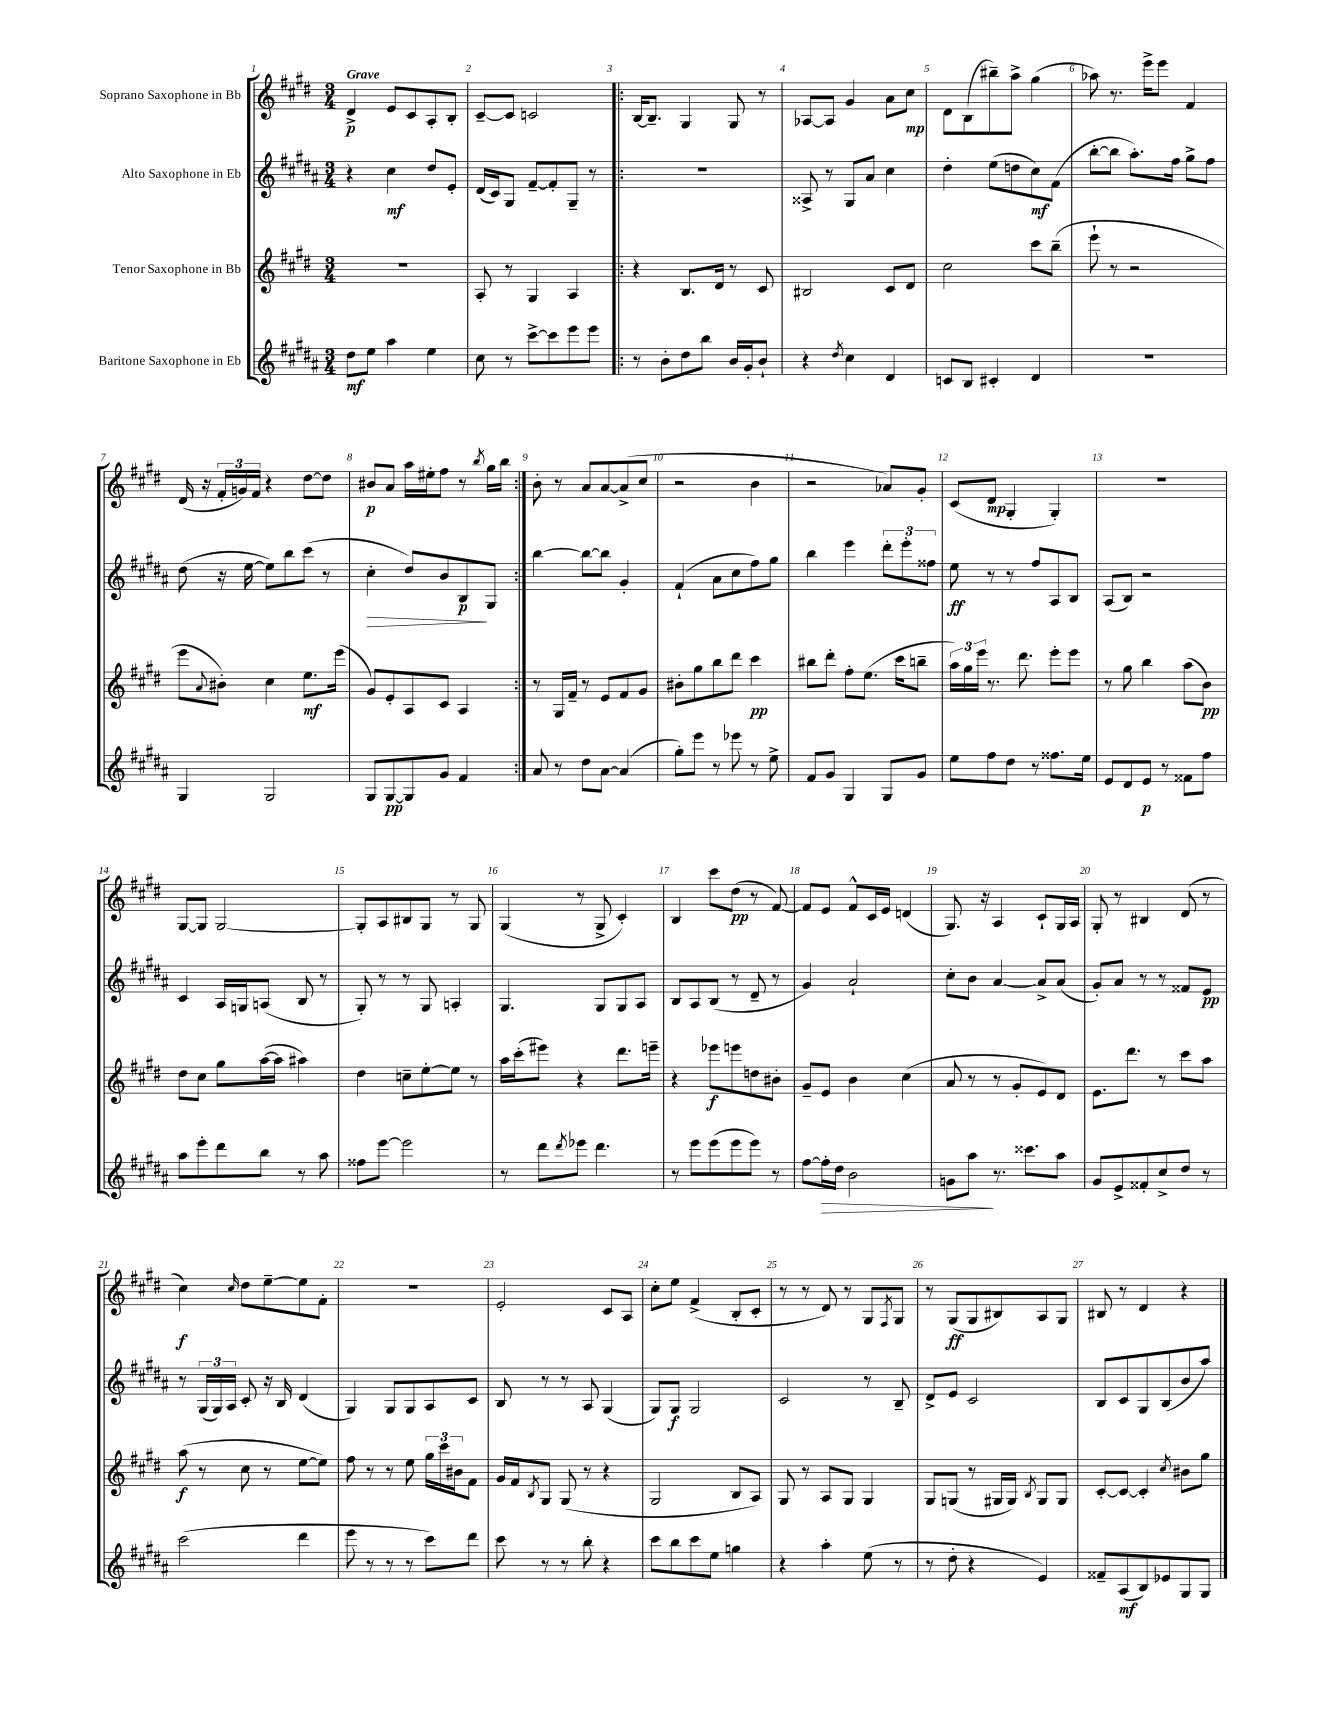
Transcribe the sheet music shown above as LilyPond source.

<<
\new StaffGroup <<
\new Staff = "s0" \with { instrumentName = "Soprano Saxophone in Bb" } {
    \clef treble \key e \major \numericTimeSignature \time 3/4 \tempo "Grave"
    dis'4->\p e'8 cis'8 a8-. b8-. |
    cis'8~-- cis'8 c'2 |
    \repeat volta 2 { b16~ b8.-- gis4 gis8 r8 |
    aes8~ aes8 gis'4 a'8 cis''8\mp |
    dis'8 b8( bis''8--) a''8-> gis''4( |
    aes''8) r8. e'''16-> e'''8 fis'4 |
    dis'16( r16 \tuplet 3/2 { fis'16-. g'16) fis'16 } r4 dis''8~ dis''8 |
    bis'8\p a'8 a''16 eis''16-. fis''8 r8 \acciaccatura { b''8 } gis''16 b''16 | }
    b'8-. r8 a'8 a'8~ a'8->( cis''8 |
    r2 b'4 |
    r2 aes'8) gis'8-. |
    cis'8( dis'8\mp gis4-. gis4-.) |
    r2. |
    gis8~ gis8 gis2~ |
    gis8-. a8 bis8 gis8 r8 gis8 |
    gis4( r8 gis8-> cis'4-.) |
    b4 cis'''8 dis''8\pp( r8 fis'8~) |
    fis'8 e'8 fis'8-^ cis'16 e'16 d'4( |
    gis8.) r16 a4 cis'8-! gis16 a16 |
    gis8-. r8 bis4 dis'8( r8 |
    cis''4\f) \grace { cis''16 } dis''8 e''8~-- e''8 fis'8-. |
    R2. |
    e'2-. cis'8 a8 |
    cis''8-. e''8 fis'4->( b8-. cis'8-. |
    r8 r8 dis'8) r8 gis8 \acciaccatura { fis8 } gis8 |
    r8 gis8\ff( gis8 bis8) a8 gis8 |
    bis8 r8 dis'4 r4 \bar "|." |
}
\new Staff = "s1" \with { instrumentName = "Alto Saxophone in Eb" } {
    \clef treble \key b \major \numericTimeSignature \time 3/4
    r4 cis''4\mf dis''8 e'8-. |
    dis'16( cis'16) gis8 fis'8~-- fis'8-. gis8-- r8 |
    \repeat volta 2 { R2. |
    aisis8-> r8 gis8 ais'8 cis''4 |
    dis''4-. e''8( d''8 cis''8\mf) fis'8( |
    b''8~-. b''8 ais''8.-.) fis''16 gis''8-> fis''8 |
    dis''8( r16 e''16~ e''8) b''8 cis'''8( r8 |
    cis''4-.\> dis''8) b'8 b8\p\! gis8 | }
    b''4~ b''8~ b''8 gis'4-. |
    fis'4-!( ais'8 cis''8 fis''8) gis''8 |
    b''4 e'''4 \tuplet 3/2 { dis'''8-. e'''8-. fisis''8 } |
    e''8\ff r8 r8 fis''8 ais8 b8 |
    ais8( b8) r2 |
    cis'4 ais16 g16 a8( b8 r8 |
    gis8-.) r8 r8 gis8 a4-. |
    gis4. gis8 gis8 ais8 |
    b8 ais8 b8( r8 dis'8-- r8 |
    gis'4) ais'2-! |
    cis''8-. b'8 ais'4~ ais'8-> ais'8( |
    gis'8-.) ais'8 r8 r8 fisis'8 e'8\pp |
    r8 \tuplet 3/2 { gis16( gis16) ais16 } cis'8-. r16 b16 dis'4( |
    gis4) gis8 gis8 ais8 cis'8 |
    b8 r8 r8 ais8 gis4( |
    gis8) gis8\f gis2 |
    cis'2 r8 b8-- |
    dis'8-> e'8 cis'2 |
    b8 cis'8 gis8 b8( b'8 ais''8) \bar "|." |
}
\new Staff = "s2" \with { instrumentName = "Tenor Saxophone in Bb" } {
    \clef treble \key e \major \numericTimeSignature \time 3/4
    R2. |
    a8-. r8 gis4 a4 |
    \repeat volta 2 { r4 b8. dis'16 r8 cis'8 |
    bis2 cis'8 dis'8 |
    cis''2 cis'''8 b''8--( |
    e'''8-! r8 r2 |
    e'''8 \appoggiatura { a'8 } bis'8-.) cis''4 e''8.\mf e'''16( |
    gis'8) e'8-. a8 cis'8 a4 | }
    r8 gis16 fis'16-- r8 e'8 fis'8 gis'8 |
    bis'8-. gis''8 b''8 dis'''8 cis'''4\pp |
    bis''8 dis'''8-. fis''8-. e''8.( cis'''16 b''8-- |
    \tuplet 3/2 { a''16) gis''16 e'''16 } r8. dis'''8. e'''8-. e'''8 |
    r8 gis''8 b''4 a''8( b'8\pp) |
    dis''8 cis''8 gis''8 a''16~( a''16 ais''4) |
    dis''4 c''8-- e''8~-. e''8 r8 |
    a''16 cis'''16-.( eis'''8) r4 dis'''8. e'''16-- |
    r4 ees'''8\f e'''8 d''8 bis'8-. |
    gis'8-- e'8 b'4 cis''4( |
    a'8 r8 r8 gis'8-. e'8) dis'8 |
    e'8. dis'''8. r8 cis'''8 a''8 |
    a''8\f( r8 cis''8 r8 e''8~ e''8) |
    fis''8 r8 r8 e''8 \tuplet 3/2 { gis''16 cis'''16 bis'16 } fis'8 |
    gis'16 fis'16 \acciaccatura { b8 } gis8 gis8( r8 r4 |
    gis2 b8 a8) |
    gis8 r8 a8 gis8 gis4 |
    gis8 g8( r8 gis16 gis16) \acciaccatura { b8 } gis8 gis8 |
    cis'8~-. cis'8~ cis'4-. \acciaccatura { cis''8 } bis'8 gis''8 \bar "|." |
}
\new Staff = "s3" \with { instrumentName = "Baritone Saxophone in Eb" } {
    \clef treble \key b \major \numericTimeSignature \time 3/4
    dis''8\mf e''8 ais''4 e''4 |
    cis''8 r8 cis'''8~-> cis'''8 e'''8 e'''8 |
    \repeat volta 2 { r8 b'8-. dis''8 b''8 b'16 gis'16-. b'8-! |
    r4 \acciaccatura { dis''8 } cis''4 dis'4 |
    c'8 b8 cis'4-. dis'4 |
    R2. |
    gis4 gis2 |
    gis8 gis8~\pp gis8 gis'8 fis'4 | }
    ais'8 r8 dis''8 ais'8~ ais'4( |
    gis''8-.) e'''8 r8 ees'''8 r8 e''8-> |
    fis'8 gis'8 gis4 gis8 gis'8 |
    e''8 fis''8 dis''8 r8 fisis''8. e''16 |
    e'8 dis'8 e'8\p r8 fisis'8 fis''8 |
    ais''8 e'''8-. dis'''8 b''8 r8 ais''8 |
    fisis''8 e'''8~ e'''2 |
    r8 dis'''8 \acciaccatura { dis'''8 } ees'''8 dis'''4. |
    r8 e'''8 e'''8( e'''8 e'''8) r8 |
    fis''8~ fis''16-.\> dis''16 b'2 |
    g'8 ais''8\! r8. cisis'''8. ais''8 |
    gis'8 e'8-> fisis'8-. cis''8-> dis''8 r8 |
    cis'''2( dis'''4 |
    e'''8 r8 r8 r8 cis'''8) dis'''8 |
    cis'''8 r8 r8 b''8-. r4 |
    cis'''8 b''8 cis'''8 e''8 g''4 |
    r4 ais''4-. e''8( r8 |
    r8 dis''8-. r4 e'4) |
    fisis'8-- ais8\mf( b8) ees'8 gis8 gis8 \bar "|." |
}
>>
>>
\layout { \context { \Score \override BarNumber.break-visibility = ##(#f #t #t) barNumberVisibility = #all-bar-numbers-visible } }
